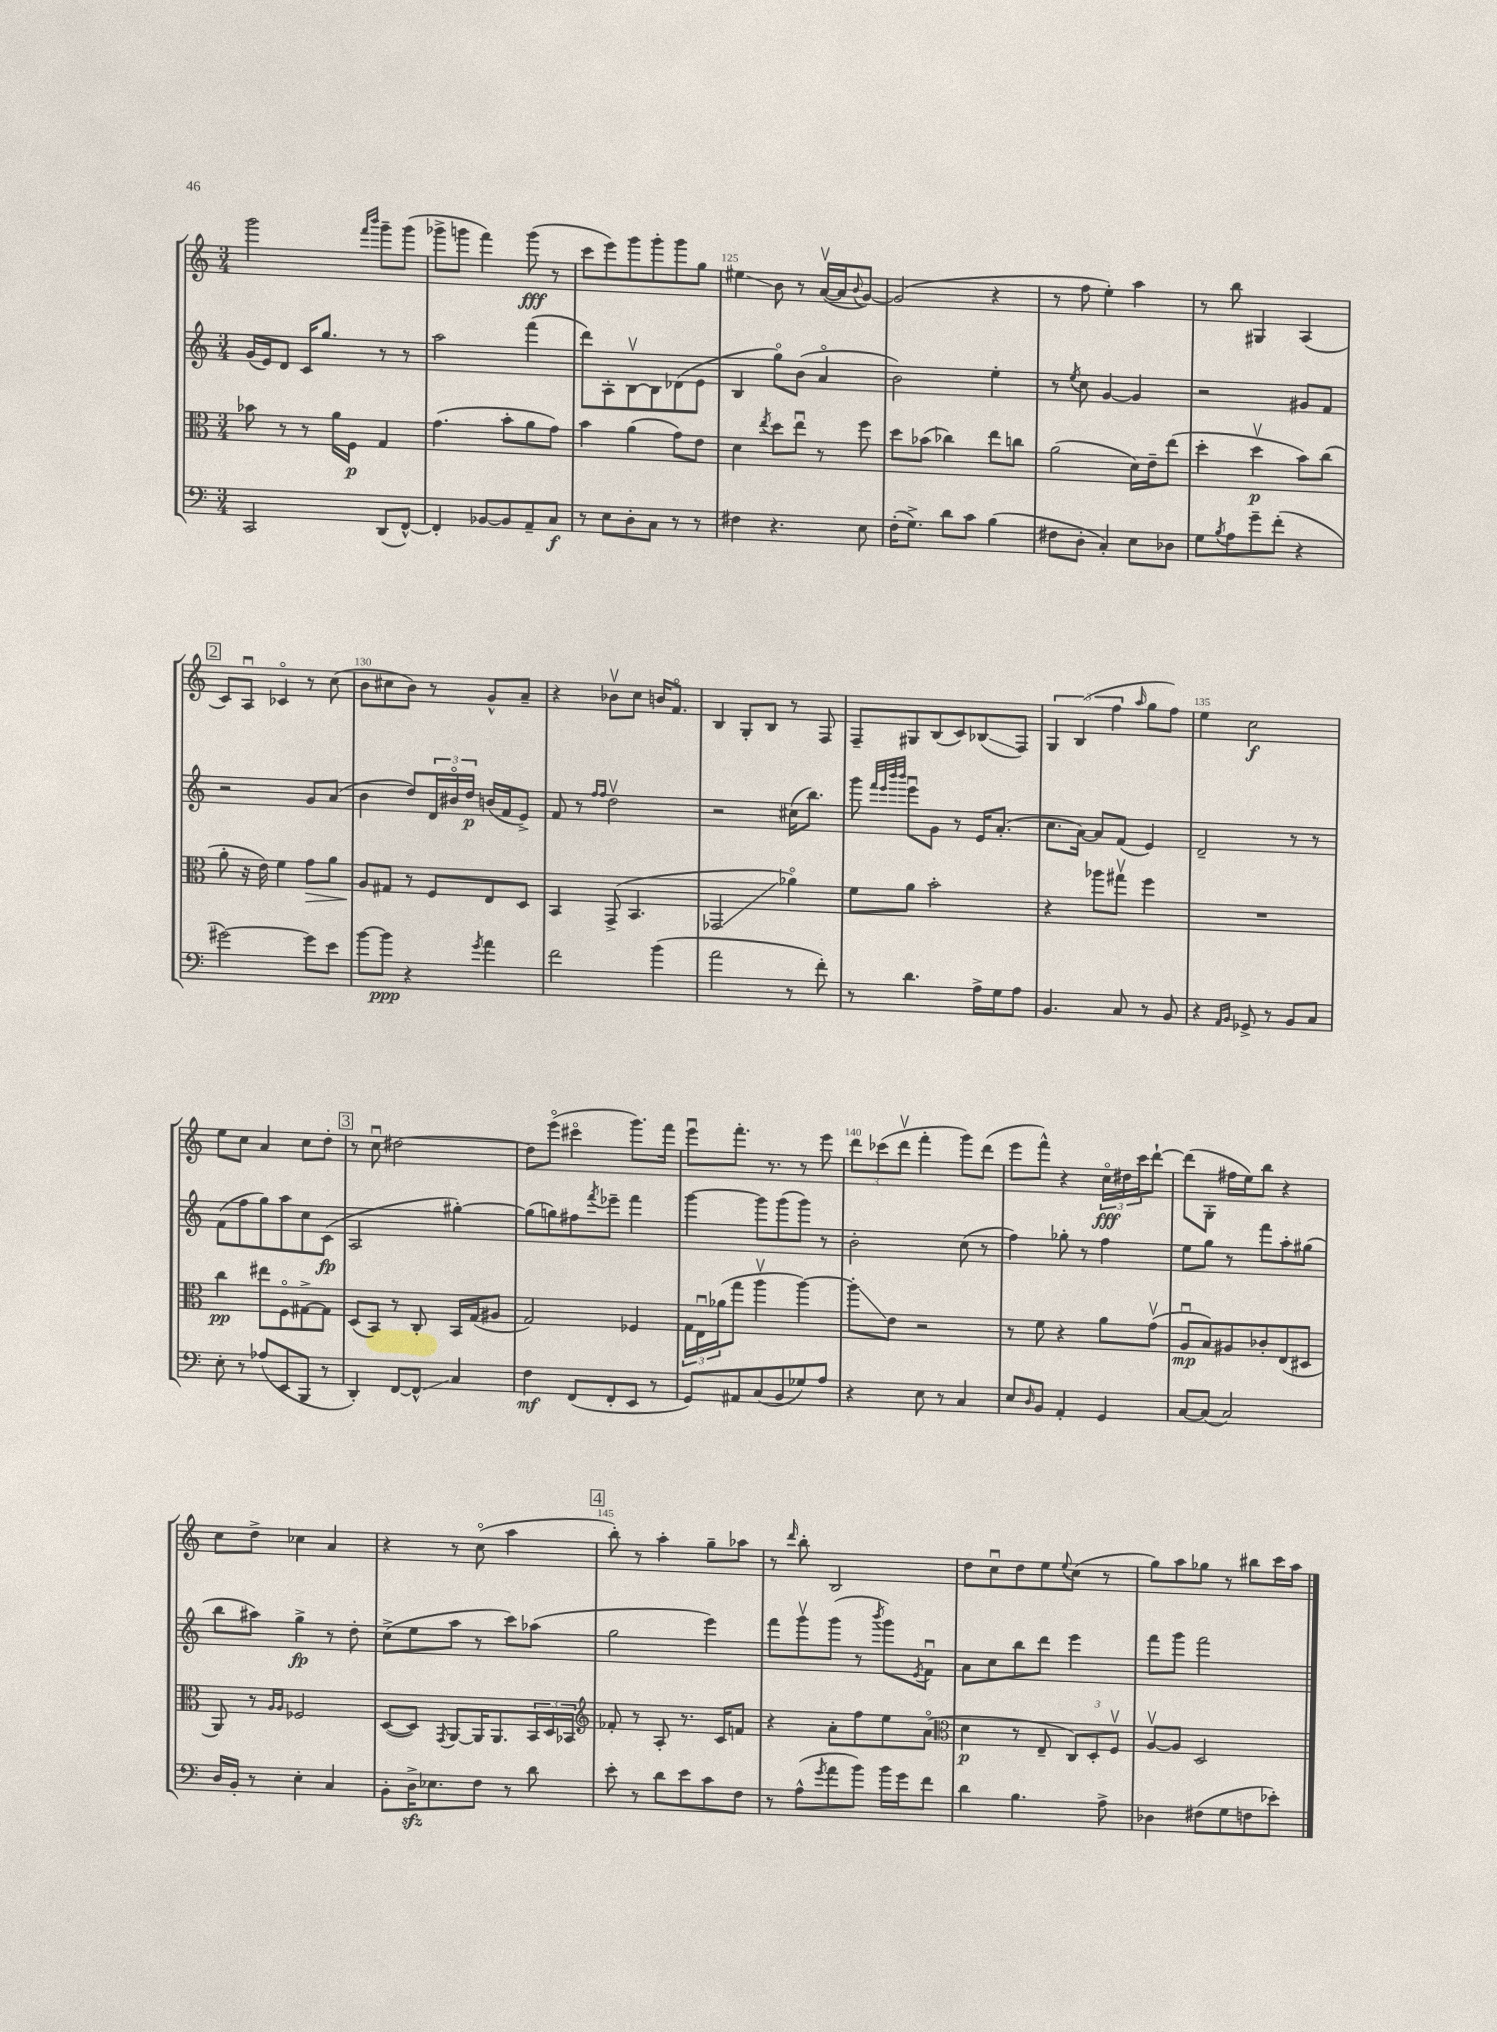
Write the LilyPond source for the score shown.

<<
\new StaffGroup <<
\new Staff = "s0" {
    \clef treble \key c \major \numericTimeSignature \time 3/4
    g'''2 \grace { f'''16 b'''16 } g'''8-- g'''8( |
    ges'''8-> g'''8 f'''4) g'''8\fff( r8 |
    c'''8 e'''8) g'''8 g'''8-. g'''8 g''8 |
    eis''4\glissando b'8 r8 a'16~\upbow( a'16 \appoggiatura { b'8 } g'8~) |
    g'2( r4 |
    r8 f''8 e''4-.) a''4 |
    r8 b''8 gis4 a4( |
    \mark \markup { \box "2" } c'8) a8\downbow ces'4\flageolet r8 c''8( |
    b'8 cis''8 b'8) r8 g'8-^ a'8-- |
    r4 bes'8\upbow c''8 b'16 f'8.\flageolet |
    b4 g8-. b8 r8 f8 |
    f8-- gis8 b8( c'8) bes8\glissando( f8) |
    \tuplet 3/2 { g4 b4( f''4 } \grace { a''16 } g''8 f''8) |
    e''4 c''2\f |
    e''8 c''8 a'4 c''8 d''8-. |
    \mark \markup { \box "3" } r8 c''8\downbow dis''2~ |
    dis''8 e'''8\flageolet( cis'''4\flageolet g'''8.) f'''16 |
    e'''8\downbow f'''8.-. r8. r8 e'''8 |
    \tuplet 3/2 { d'''8 ces'''8( d'''8\upbow } f'''4-. g'''8) d'''8( |
    e'''8 f'''8-^) r4 \tuplet 3/2 { c''16\flageolet\fff dis''16 c'''16 } d'''8~-! |
    d'''8( g8-. fis''16 e''16) b''8 r4 |
    c''8 d''8-> ces''4 a'4 |
    r4 r8 c''8\flageolet( a''4 |
    \mark \markup { \box "4" } b''8-.) r8 a''4-. g''8-- aes''8 |
    r8 \grace { d'''16 } b''8-. b2 |
    d''8 c''8\downbow d''8 e''8 \appoggiatura { e''8 } c''8( r8 |
    g''8) a''8 ges''8 r8 bis''8 c'''16 a''16 \bar "|." |
}
\new Staff = "s1" {
    \clef treble \key c \major \numericTimeSignature \time 3/4
    g'16( e'16) d'8 c'16 g''8. r8 r8 |
    a''2 f'''4( |
    d'''8) a8-. b8~\upbow b8 des'8( e'8 |
    b4 g''8\flageolet) b'8( a'4\flageolet |
    b'2) e''4-. |
    r8 \acciaccatura { e''8 } c''8 g'4~ g'4 |
    r2 gis'8 f'8 |
    \mark \markup { \box "2" } r2 g'8 a'8( |
    b'4 d''8) \tuplet 3/2 { d'16 bis'16\flageolet d''16\p } b'16( f'16 e'8->) |
    f'8 r8 \grace { f''16 f''16 } d''2\upbow |
    r2 cis''16( b''8.) |
    g'''8 \grace { f'''32 e'''32 b'''32 b'''32 } e'''8\downbow g'8 r8 e'16 a'8.-.( |
    c''8. a'16~) a'8 f'8( e'4) |
    d'2-- r8 r8 |
    f'8( f''8 g''8) a''8 c''8 c'8\fp( |
    \mark \markup { \box "3" } a2 gis''4~-.) |
    gis''8( g''8) fis''8 \acciaccatura { f'''8 } ees'''8-- f'''4 |
    g'''4~ g'''8 g'''8( g'''8) r8 |
    b'2-. c''8( r8 |
    f''4) ges''8-. r8 f''4 |
    e''8 g''8 r8 f'''8 a''8-. gis''8( |
    b''8 ais''8) g''4->\fp r8 d''8-. |
    c''8->( e''8 a''8 r8 c'''8) aes''8( |
    \mark \markup { \box "4" } g''2 e'''4) |
    f'''8 g'''8\upbow g'''8( r8 \acciaccatura { b'''8 } g'''8) \acciaccatura { e'8 } f'8\downbow |
    a'8 c''8 b''8 d'''8 e'''4 |
    f'''8 g'''8 f'''2 \bar "|." |
}
\new Staff = "s2" {
    \clef alto \key c \major \numericTimeSignature \time 3/4
    bes'8 r8 r8 a'16 f16\p g4 |
    g'4.( b'8-. a'8 g'8) |
    b'4 a'4( g'8) e'8 |
    d'4 \acciaccatura { e''8 } d''8 e''8\downbow r8 f''8 |
    d''8 bes'8( ces''4) e''8 c''8 |
    a'2( d'16) e'16-- e''8( |
    d''4-. d''4\upbow\p b'8) c''8( |
    \mark \markup { \box "2" } a'8-. r16 e'16) f'4 g'8\> a'8 |
    a8\! gis8 r8 f8 e8 d8 |
    b,4 g,8->( b,4. |
    ges,2\glissando aes'4\flageolet) |
    f'8 a'8 b'2-. |
    r4 aes''8 gis''8\upbow f''4 |
    R2. |
    c''4\pp eis''8 f8\flageolet gis8~-> gis8 |
    \mark \markup { \box "3" } d8( b,8) r8 c8-. b,16 g16( ais8 |
    g2) fes4 |
    \tuplet 3/2 { g16 e16\downbow aes'16( } g''8 a''4\upbow a''4~) |
    a''8-.\glissando e'8 r2 |
    r8 f'8 r4 a'8 g'8\upbow( |
    a8\downbow\mp b8) ais8 ces'8-. e8( dis8 |
    a,8) r8 \grace { a16 a16 } fes2 |
    d8~( d8) \acciaccatura { g,8 } a,8~ a,16 a,8. \tuplet 3/2 { b,16 d16 bes,16 } |
    \mark \markup { \box "4" } \clef treble fes'8-. r8 a8-. r8. c'16 f'8 |
    r4 a'8-. f''8 e''8 a'8\flageolet( |
    \clef alto d'4\p r8 e8-- \tuplet 3/2 { c8) d8-. f8\upbow } |
    a8~\upbow a8 d2 \bar "|." |
}
\new Staff = "s3" {
    \clef bass \key c \major \numericTimeSignature \time 3/4
    c,2 d,8( f,8~-^) |
    f,4-. bes,8~ bes,8 a,8-- c8\f |
    r8 e8 d8-. c8 r8 r8 |
    fis4 r4. e8 |
    f16-.( g8.->) d'8 c'8 b4( |
    fis8 d8-. c4-.) e8 des8 |
    g8 \acciaccatura { b8 } a8 g'8-- f'8-.( r4 |
    \mark \markup { \box "2" } gis'2~) gis'8 e'8 |
    b'8~ b'8\ppp r4 \acciaccatura { g'8 } a'4 |
    f'2 b'4( |
    a'2 r8 f'8-.) |
    r8 d'4. a16-> g16 a8 |
    b,4. c8 r8 b,8 |
    r4 \grace { a,16 b,16 } ges,8-> r8 b,8 c8 |
    e8-. r8 aes8( e,8 b,,8 r8 |
    \mark \markup { \box "3" } d,4-.) f,8~ f,8-^\glissando c4 |
    f4\mf f,8( f,8-. e,8 r8 |
    g,8) ais,8 c8( b,8 ges8) a8 |
    r4 e8 r8 c4 |
    e8 \grace { d16 } b,8 a,4-. g,4 |
    c8~ c8( c2) |
    d16 b,16-. r8 e4-. c4 |
    b,8-. d16->\sfz ees8. f8 r8 d'8 |
    \mark \markup { \box "4" } e'8-. r8 d'8 e'8 c'8 f8 |
    r8 a8-^( \acciaccatura { g'8 } a'8 b'8) b'16 g'16 f'8 |
    d'4 b4. a8-> |
    des4 fis8( g8 f8 ees'8-.) \bar "|." |
}
>>
>>
\layout { \context { \Score currentBarNumber = #122 \override BarNumber.break-visibility = ##(#f #t #t) barNumberVisibility = #(every-nth-bar-number-visible 5) } }
